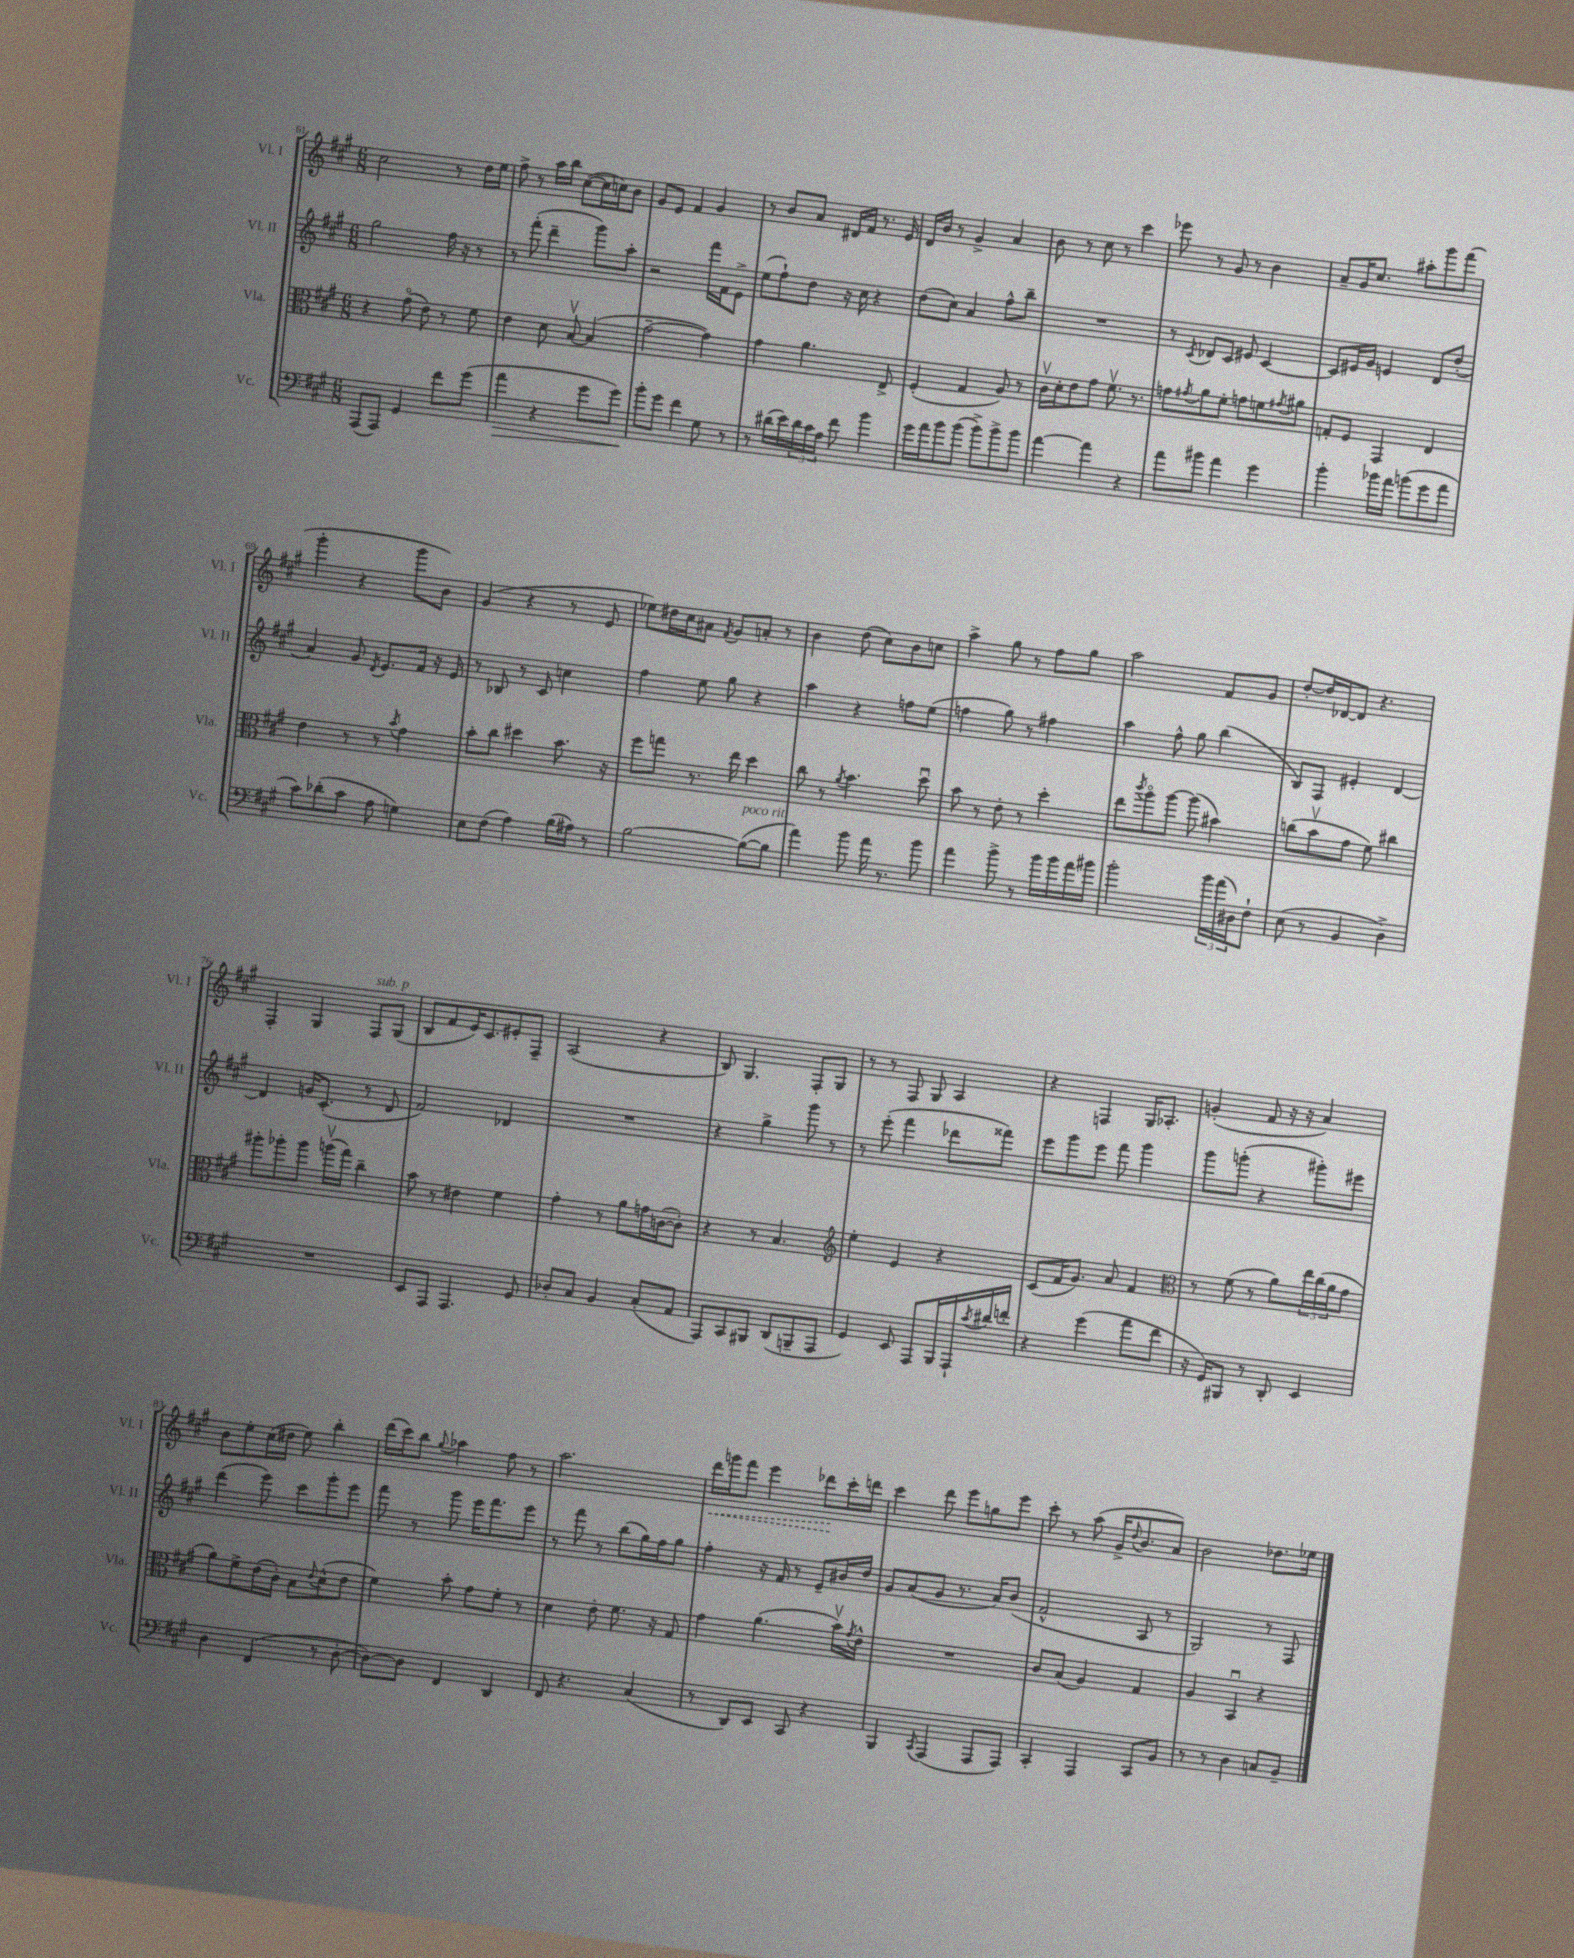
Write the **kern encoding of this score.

**kern	**kern	**kern	**kern
*staff4	*staff3	*staff2	*staff1
*clefF4	*clefC3	*clefG2	*clefG2
*k[f#c#g#]	*k[f#c#g#]	*k[f#c#g#]	*k[f#c#g#]
*M6/8	*M6/8	*M6/8	*M6/8
(8AAA	4r	2gg#	2cc#
8AAA)	.	.	.
4GG#	(8g#o	.	.
.	8e)	.	.
8f#	8r	16ff#	8r
.	.	16r	.
(8g#	8f#	8r	16dd
.	.	.	16ee
=	=	=	=
4a	4e	8r	8ff#^
.	.	(8fff#'	8r
4r	8d	4ddd~	16aa
.	.	.	16bb
.	[8Bv	.	([8cc#
8g#	(4B]	8ggg#)	16cc#]
.	.	.	16cc)
8g#)	.	8aa'	8b
=	=	=	=
8b'	[2g#~	2r	8g#
8g#	.	.	8e
4f#	.	.	4f#
8G#	4g#])	16fff#	4g#
.	.	16f#	.
8r	.	8e^	.
=	=	=	=
8r	4g#	(8ee	8r
(16d#	.	8ff#`)	8b
16e)	.	.	.
24d#	4.a	8dd	8a
24c#	.	.	.
24A	.	.	.
8f#	.	16r	16d#
.	.	16cc#	16f#
4b	.	4r	8.r
.	8E^	.	.
.	.	.	16e
=	=	=	=
16g#	(4F#'	(8dd	16d
16a	.	.	16b
8b	.	8cc#)	8r
(8b	4G#	4a	4g#^
8b^)	.	.	.
8b^	8A)	8ff#^^	4a
8b	8r	8bb~	.
=	=	=	=
[4a	16c#v	2.r	8b
.	16d'	.	.
.	8e	.	8r
4a]	8g#	.	8cc#
.	8.f#v	.	8r
4r	.	.	4ccc#
.	8.r	.	.
=	=	=	=
8a	8g	8r	8eee-
.	8qg#	8qc#	.
8b#	8a	8d-	8r
4a	8f#'	8c#	8g#
.	8g	8e#	8r
4g#	8f	[4c#	4b
.	8qg#	.	.
.	8a#	.	.
=	=	=	=
4b'	8G'	8c#]	8a~
.	8F#	16e#	16g#
.	.	16g#	8.cc#
16b-	4GG#	4e	.
16a	.	.	.
(8b	.	.	8aa#'
8g#	4E	8d	8ggg#
8a	.	(8dd'	(8fff#
=	=	=	=
8c#)	4e	4a)	4ggg#'
(8d-'	.	.	.
8c#	8r	8g#	4r
.	.	8qd	.
8A	8r	8.e	.
.	8qb	.	.
4G)	4g#	.	8ggg#
.	.	16f#	.
.	.	16r	8b)
.	.	16e	.
=	=	=	=
8E	8b'	8r	(4g#
(8F#	8cc#	8B-	.
4A)	4dd#	8r	4r
.	.	8c#	.
(16B	8.b	4cc	8r
16A#)	.	.	.
8r	.	.	8e
.	16r	.	.
=	=	=	=
[2B	8ff#	4ff#	8ee-)
.	8gg	.	16dd#
.	.	.	16cc#
.	8.r	8ee	8a#
.	.	.	8qf#
.	.	8gg#	8g#
.	16ee	.	.
(8B_	4dd	4r	8a'
8B]	.	.	8r
=	=	=	=
4a)	8cc#	4aa	4b
.	8r	.	.
.	8qa	.	.
8b	4.b	4r	(8dd
16a	.	.	8cc#)
8.r	.	.	.
.	.	8ff	8b
8b	8ddu	(8ee	8cc
=	=	=	=
4a	8b	4ff	4aa^
.	8r	.	.
8b^	8e'	8gg#)	8gg#
8r	8r	8r	8r
16b	4dd'	4ff#	8ff#
16b	.	.	.
16a	.	.	8gg#
16b#	.	.	.
=	=	=	=
2b'	8ee	4aa	2aa
.	8qccc#	.	.
.	8aao	.	.
.	[8aa	8ff#^^	.
.	(8aa]	8gg#	.
24b	4b#)	(4bb	8f#
(24a	.	.	.
24D#)	.	.	.
8F#`	.	.	8g#
=	=	=	=
(8E	(8cc	8B)	[8dd'
8r	8bv	8F#	16dd]
.	.	.	[16d-
4BB	8g#	4e#'	8d-]
.	8f#)	.	4.r
4D^)	4cc#	[4d	.
=	=	=	=
2.r	8aa#'	4d]	4F#'
.	8aa-'	.	.
.	8aa-	16g	4G#
.	.	(8.c#'	.
.	(16aav	.	.
.	16gg#)	.	.
.	4cc#~	8r	8F#
.	.	8d	(8G#
=	=	=	=
8EE	8b	2f#)	8B
8AAA	8r	.	8f#
4.AAA	4e#	.	16e)
.	.	.	8.c#
.	4f#	4d-	8e#'
8GG#	.	.	8F#~
=	=	=	=
8D-'	4g#'	2.r	(2A
8C#	.	.	.
4BB	8r	.	.
.	8a	.	.
(8C#'	16g	.	4r
.	([16c	.	.
8AA	8c'])	.	.
=	=	=	=
8AAA)	4r	4r	8B)
8CC#	.	.	4.G#
8BBB#	8r	4gg#^	.
(8DD	4.B	.	.
8BBB~	.	8ggg#	8F#'
8AAA	.	8r	8G#
=	=	=	=
*	*clefG2	*	*
4GG#)	4ee'	8r	8r
.	.	(8eee'	8r
8EE	4e	4fff#	8F#
8AAA	.	.	8G#
16BBB	4r	8ddd-	4A
16AAA`	.	.	.
8qc#	.	.	.
16d#	.	8fff##)	.
16f'	.	.	.
=	=	=	=
4r	(8c#	8eee	4r
.	16f#	8ggg#	.
.	8.g#)	.	.
(4g#	.	8eee	4F
.	8a	8fff#	.
8a	4f#	4ggg#	16G#
.	.	.	8.A-'
8f#	.	.	.
=	=	=	=
*	*clefC3	*	*
16r	8r	8ggg#	(4g'
16GG#)	.	.	.
8BBB#	(8f#	(8ggg'	.
8r	8r	4r	8f#
8DD'	8a)	.	16r
.	.	.	16r
4EE	24ee	8ggg#')	4a)
.	(24cc#	.	.
.	24a	.	.
.	8g#	8eee#	.
=	=	=	=
4D	8a)	(4ddd	8b
.	8f#^	.	8ee'
(4FF#	(16e	8eee)	(16cc#
.	16c#')	.	16dd#
.	8B	8ccc#	8ee)
.	8qqe	.	.
8r	(8d^^	8ggg#'	4bb'
[8D'	8e	8eee	.
=	=	=	=
8D_)	4f#)	8fff#	(16ddd
.	.	.	16ccc#)
8D]	.	8r	8bb
.	.	.	8qqgg#
4FF#	8b'	8ggg#	4aa-
.	8g#	16eee	.
.	.	8.fff#	.
4DD	8f#'	.	8ff#
.	8r	8eee	8r
=	=	=	=
8FF#	4d	8r	2.aa
4.r	.	8fff#	.
.	8e'	8r	.
.	8.f#	(8bb	.
(4C#	.	16gg#)	.
.	16r	16ff#	.
.	8G#	8gg#	.
=	=	=	=
8r	4g#	4ff#'	16ddd
.	.	.	16ggg
8DD)	.	.	8fff#
8EE	(4.a	16r	4eee
.	.	16f#	.
8CC#	.	8r	.
4r	.	8e~	8ddd-
.	16bv)	16b#	16ccc#'
.	8qg#	.	.
.	16e^^	16dd	16ddd
=	=	=	=
4BBB	2.r	8g#	4ccc#
.	.	(8a	.
8qCC#	.	.	.
(4AAA	.	8g#	8ddd
.	.	8.r	8eee
8AAA	.	.	8gg
.	.	16a)	.
8AAA)	.	(8b	8eee
=	=	=	=
4CC#'	8c#	2f#^^	8ccc#'
.	(8B	.	8r
4AAA	4A)	.	(8aa
.	.	.	16g#^
.	.	.	8qqdd
.	.	.	8.b
8CC#	4G#	8A	.
8BB	.	8r	8a)
=	=	=	=
8r	4A	2G#)	2b
8r	.	.	.
4D	4BBu	.	.
8C	4r	8r	8.dd-
8BB~	.	8F#	.
.	.	.	16ee-
==	==	==	==
*-	*-	*-	*-
